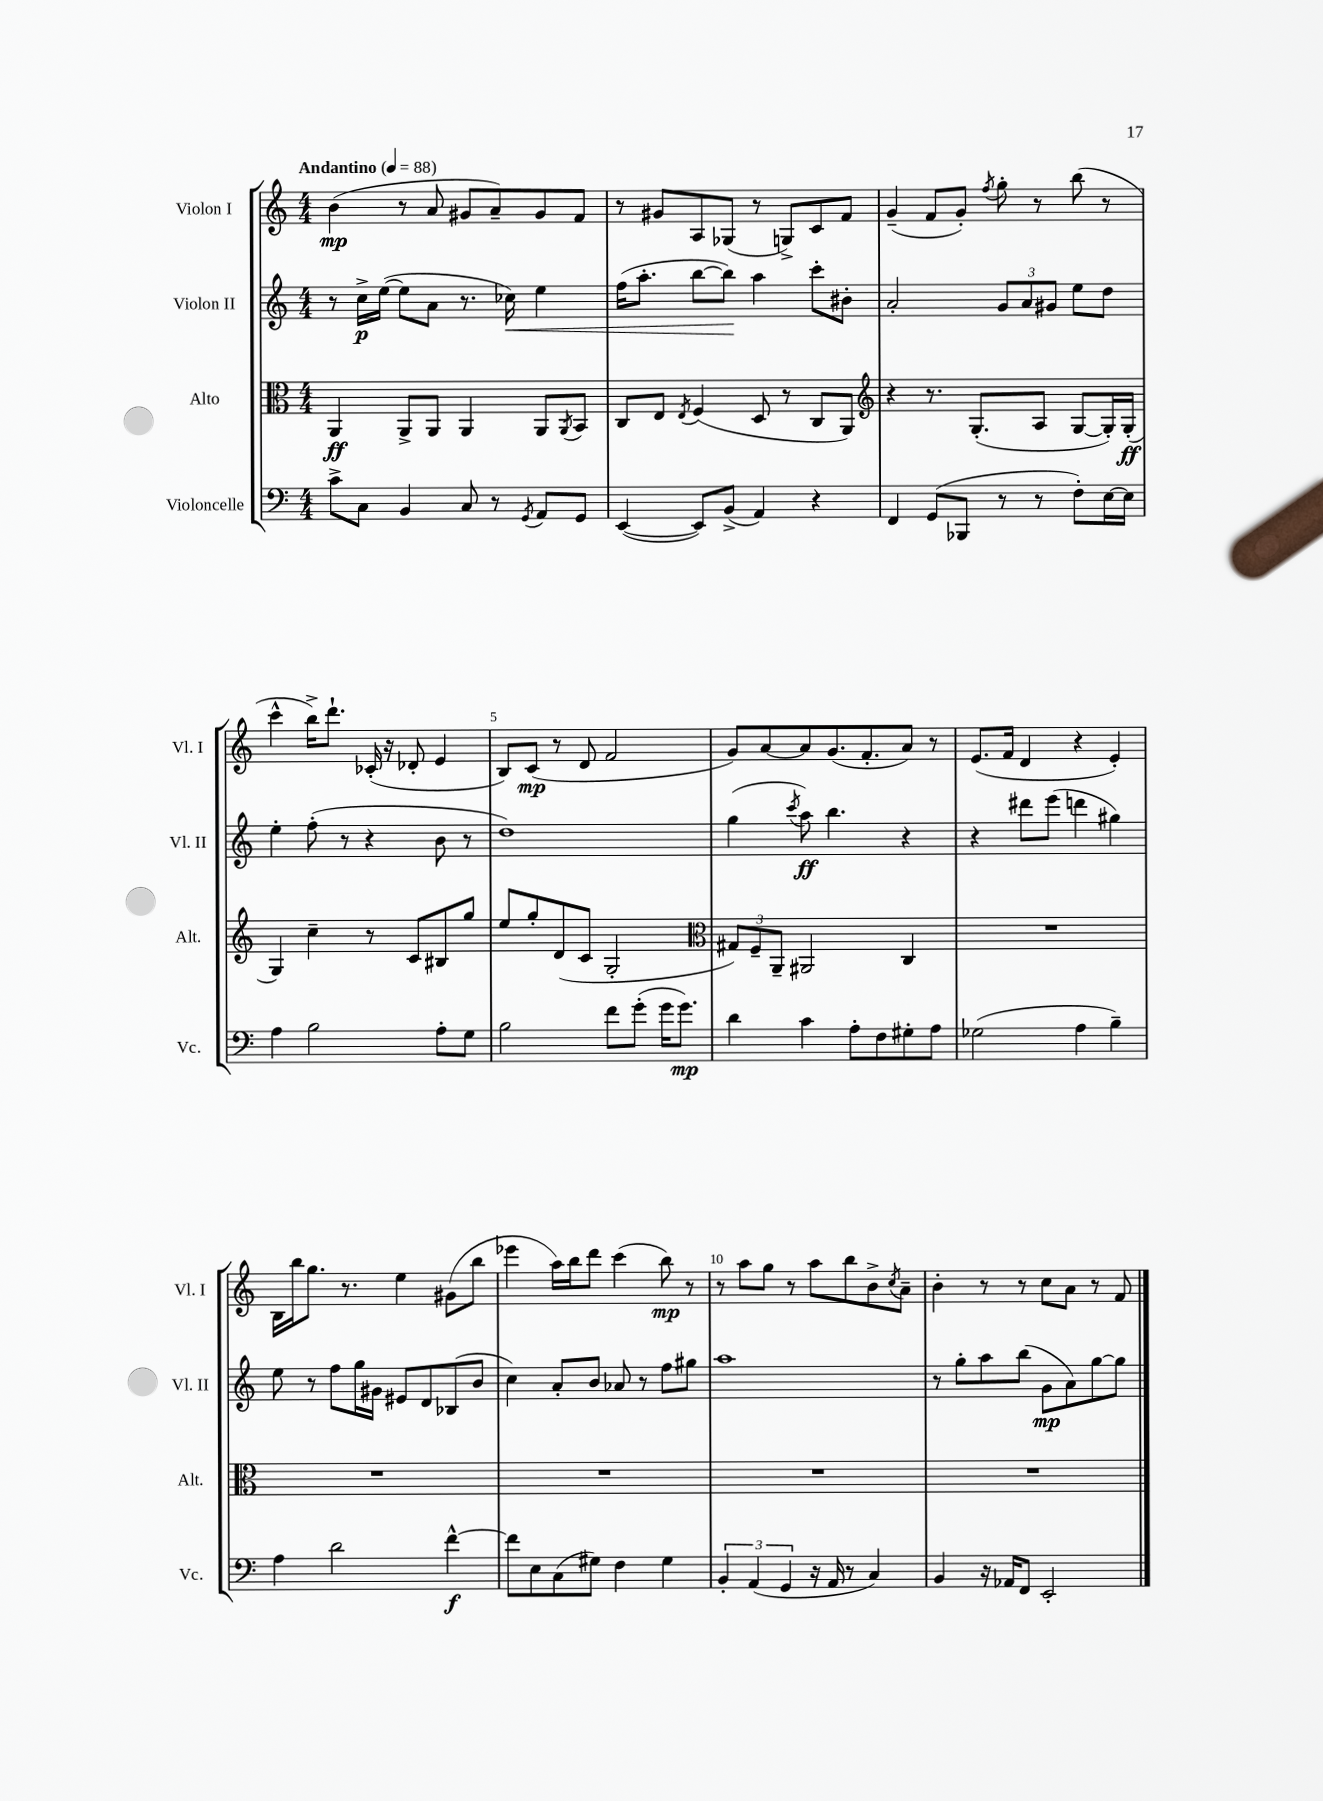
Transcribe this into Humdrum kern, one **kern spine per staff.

**kern	**kern	**kern	**kern
*staff4	*staff3	*staff2	*staff1
*clefF4	*clefC3	*clefG2	*clefG2
*k[]	*k[]	*k[]	*k[]
*M4/4	*M4/4	*M4/4	*M4/4
*MM88	*MM88	*MM88	*MM88
8c^\L	4AA/	8r	(4b\
8C\J	.	16cc^\LL	.
.	.	([16ee\JJ	.
4BB/	8AA^/L	8ee\]L	8r
.	8AA/J	8a\J	8a/
8C/	4AA/	8.r	8g#/L
8r	.	.	8a~/)
.	.	16cc-\)	.
8qGG/	.	.	.
8AA/L	8AA/L	4ee\	8g#/
.	8qAA/	.	.
8GG/J	8BB/J	.	8f/J
=	=	=	=
([4EE/	8C/L	(16ff\LK	8r
.	.	8.aa'\J	.
.	8E/J	.	8g#/L
.	8qE/	.	.
8EE/]L)	(4F/	[8bb\L	8A/
(8BB^/J	.	8bb\]J)	(8G-/J
4AA/)	8D/	4aa\	8r
.	8r	.	8G^/L)
4r	8C/L	8ccc'\L	8c/
.	8AA/J)	8b#'\J	8f/J
=	=	=	=
*	*clefG2	*	*
4FF/	4r	2a'/	(4g~/
(8GG/L	8.r	.	8f/L
8BBB-/J	.	.	8g'/J)
.	(8.G'/L	.	.
.	.	.	8qff/
8r	.	12g/L	8gg'\
.	.	12a/	.
8r	8A/J	.	8r
.	.	12g#/J	.
8F'\L)	[8G/L	8ee\L	(8bb\
[16E\L	16G'/]L)	8dd\J	8r
16E\]JJ	(16G'/JJ	.	.
=	=	=	=
4A\	4G/)	4ee'\	4ccc^^\
2B\	4cc~\	(8ff'\	16bb^\LK)
.	.	.	8.ddd`\J
.	.	8r	.
.	8r	4r	(16c-'/
.	.	.	16r
.	8c/L	.	8d-'/
8A'\L	8B#/	8b\	4e/
8G\J	8gg/J	8r	.
=	=	=	=
2B\	8ee/L	1dd)	8B/L)
.	8gg'/	.	(8c/J
.	(8d/	.	8r
.	8c/J	.	8d/
8f\L	2G'/	.	2f/
(8g'\J	.	.	.
16g\LK	.	.	.
8.g\J)	.	.	.
=	=	=	=
*	*clefC3	*	*
4d\	12G#/L)	(4gg\	8g/L)
.	12F~/	.	.
.	.	.	[8a/
.	12AA~/J	.	.
.	.	8qccc/	.
4c\	2AA#/	8aa\)	8a/]
.	.	4.bb\	(8.g/
8A'\L	.	.	.
.	.	.	8.f'/
8F\	.	.	.
8G#'\	4C/	4r	8a/J)
8A\J	.	.	8r
=	=	=	=
(2G-\	1r	4r	(8.e/L
.	.	.	16f/Jk
.	.	8ddd#\L	4d/
.	.	(8eee\J	.
4A\	.	4ddd\	4r
4B~\)	.	4gg#\)	4e'/)
=	=	=	=
4A\	1r	8ee\	16B\LL
.	.	.	16bb\J
.	.	8r	8.gg\J
2d\	.	8ff\L	.
.	.	.	8.r
.	.	16gg\L	.
.	.	16g#\JJ	.
.	.	8e#/L	4ee\
.	.	8d/	.
[4f^^\	.	(8B-/	(8g#\L
.	.	8b/J	8bb\J
=	=	=	=
8f\]L	1r	4cc\)	4eee-\
8E\	.	.	.
(8C\	.	8a'/L	16aa\LL)
.	.	.	16bb\J
8G#\J)	.	8b/J	8ddd\J
4F\	.	8a-/	(4ccc\
.	.	8r	.
4G#\	.	8ff\L	8bb\)
.	.	8gg#\J	8r
=	=	=	=
6BB'/	1r	1aa	8r
.	.	.	8aa\L
(6AA/	.	.	.
.	.	.	8gg\J
6GG/	.	.	.
.	.	.	8r
16r	.	.	8aa\L
16AA/	.	.	.
8r	.	.	8bb\
4C/)	.	.	8b^\
.	.	.	8qcc/
.	.	.	8a~\J
=	=	=	=
4BB/	1r	8r	4b'\
.	.	8gg'\L	.
16r	.	8aa\	8r
16AA-/LK	.	.	.
8FF/J	.	(8bb\J	8r
2EE'/	.	8g\L	8cc\L
.	.	8a\)	8a\J
.	.	[8gg\	8r
.	.	8gg\]J	8f/
==	==	==	==
*-	*-	*-	*-
